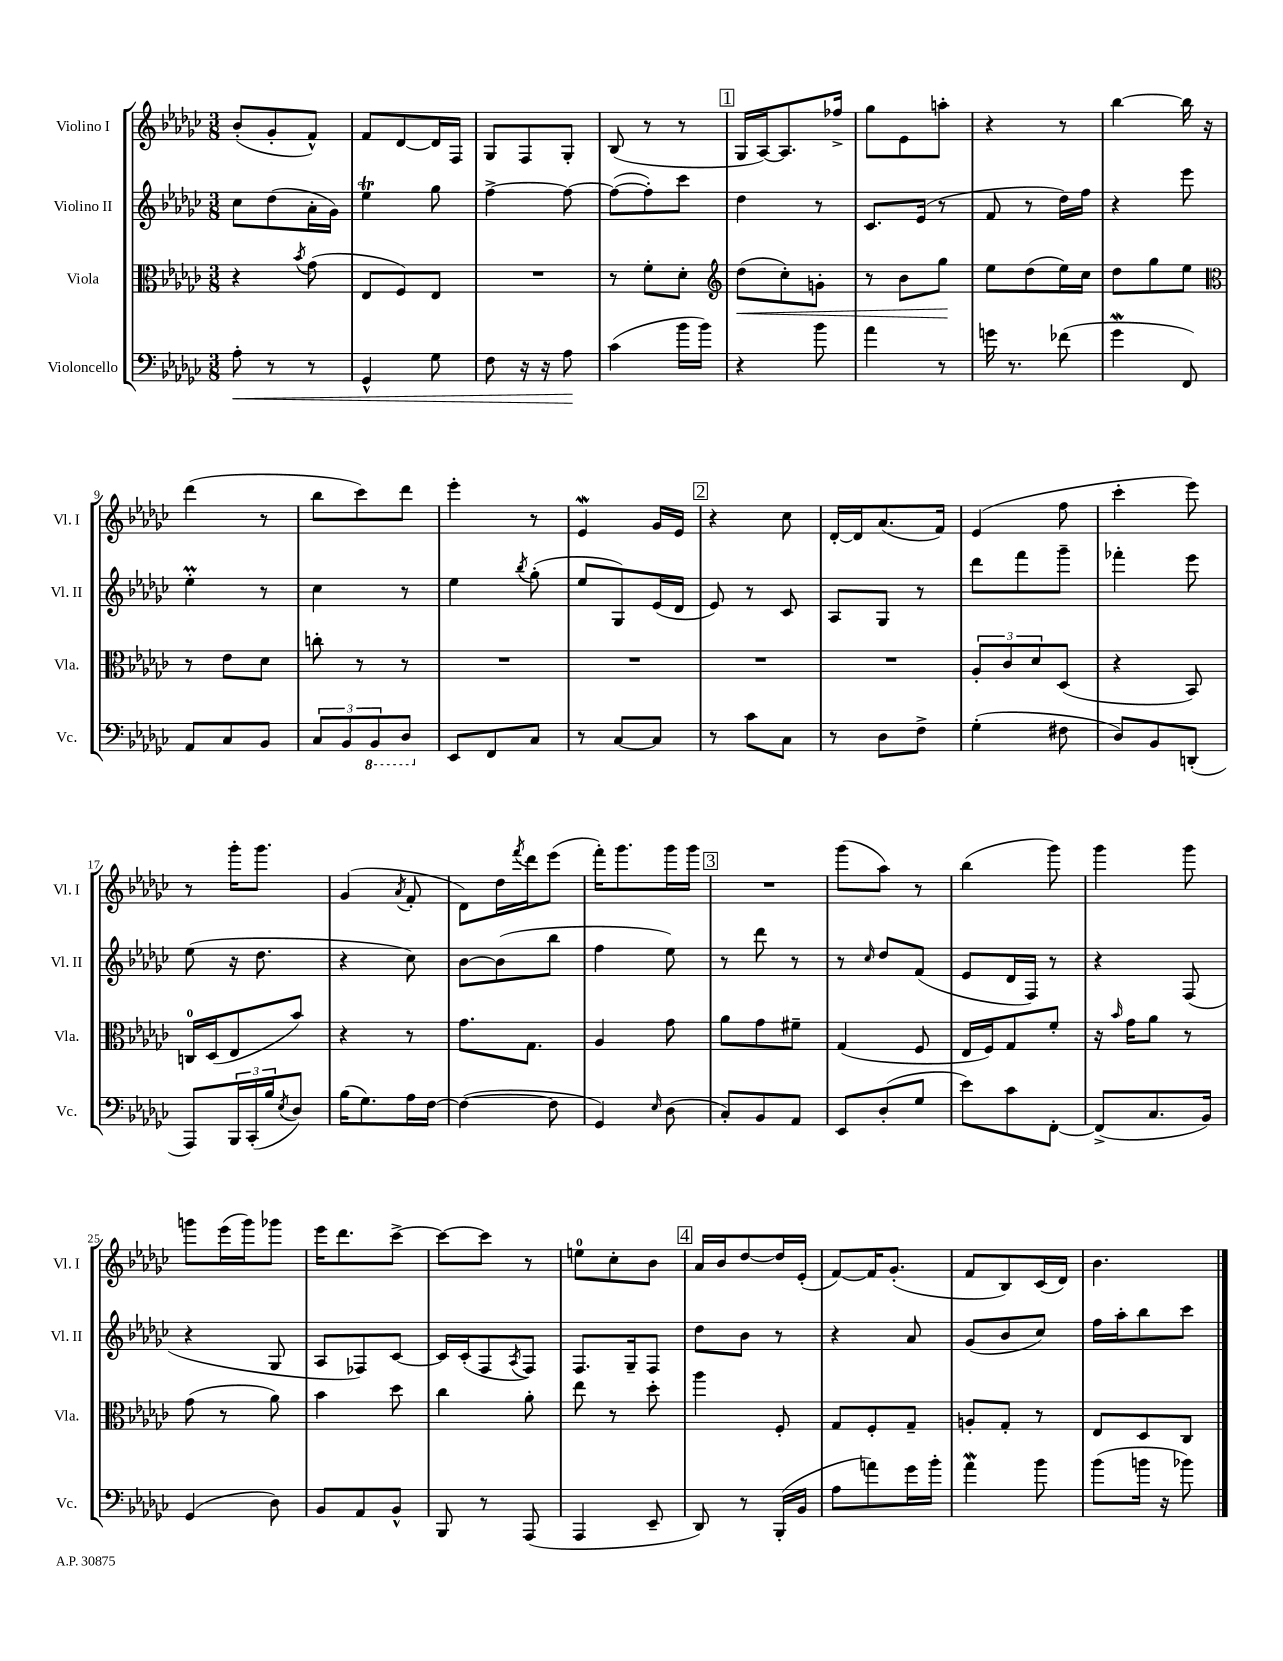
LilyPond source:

<<
\new StaffGroup <<
\new Staff = "s0" \with { instrumentName = "Violino I" shortInstrumentName = "Vl. I" } {
    \clef treble \key ges \major \numericTimeSignature \time 3/8
    bes'8-.( ges'8-. f'8-^) |
    f'8 des'8~ des'16 f16 |
    ges8 f8 ges8-. |
    bes8( r8 r8 |
    \mark \markup { \box "1" } ges16 aes16~) aes8. fes''16-> |
    ges''8 ees'8 a''8-. |
    r4 r8 |
    bes''4~ bes''16 r16 |
    des'''4( r8 |
    bes''8 ces'''8) des'''8 |
    ees'''4-. r8 |
    ees'4\mordent ges'16 ees'16 |
    \mark \markup { \box "2" } r4 ces''8 |
    des'16~-. des'16 aes'8.( f'16) |
    ees'4( f''8 |
    ces'''4-. ees'''8) |
    r8 ges'''16-. ges'''8. |
    ges'4( \acciaccatura { aes'8 } f'8-. |
    des'8) des''16 \acciaccatura { f'''8 } des'''16 ees'''8( |
    f'''16-.) ges'''8. ges'''16 ges'''16 |
    \mark \markup { \box "3" } R4. |
    ges'''8( aes''8) r8 |
    bes''4( ges'''8) |
    ges'''4 ges'''8 |
    g'''8 ees'''16( g'''16) ges'''8 |
    ees'''16 des'''8. ces'''8~-> |
    ces'''8~ ces'''8 r8 |
    e''8-0 ces''8-. bes'8 |
    \mark \markup { \box "4" } aes'16 bes'16 des''8~ des''16 ees'16-.( |
    f'8~) f'16 ges'8.-.( |
    f'8 bes8) ces'16( des'16) |
    bes'4. \bar "|." |
}
\new Staff = "s1" \with { instrumentName = "Violino II" shortInstrumentName = "Vl. II" } {
    \clef treble \key ges \major \numericTimeSignature \time 3/8
    ces''8 des''8( aes'16-. ges'16) |
    ees''4\trill ges''8 |
    f''4~-> f''8~ |
    f''8~( f''8-.) ces'''8 |
    \mark \markup { \box "1" } des''4 r8 |
    ces'8. ees'16( r8 |
    f'8 r8 des''16) f''16 |
    r4 ees'''8 |
    ees''4-.\prall r8 |
    ces''4 r8 |
    ees''4 \acciaccatura { bes''8 } ges''8-.( |
    ees''8 ges8) ees'16( des'16 |
    \mark \markup { \box "2" } ees'8) r8 ces'8 |
    aes8 ges8 r8 |
    des'''8 f'''8 ges'''8-- |
    fes'''4-. ees'''8 |
    ees''8( r16 des''8. |
    r4 ces''8) |
    bes'8~ bes'8( bes''8 |
    f''4 ees''8) |
    \mark \markup { \box "3" } r8 des'''8 r8 |
    r8 \grace { ces''16 } des''8 f'8( |
    ees'8 des'16 f16) r8 |
    r4 f8( |
    r4 ges8 |
    aes8 fes8) ces'8~ |
    ces'16 ces'16-.( f8 \acciaccatura { aes8 } f8) |
    f8. ges16-- f8 |
    \mark \markup { \box "4" } des''8 bes'8 r8 |
    r4 aes'8 |
    ges'8( bes'8 ces''8) |
    f''16 aes''16-. bes''8 ces'''8 \bar "|." |
}
\new Staff = "s2" \with { instrumentName = "Viola" shortInstrumentName = "Vla." } {
    \clef alto \key ges \major \numericTimeSignature \time 3/8
    r4 \acciaccatura { bes'8 } ges'8( |
    ees8 f8) ees8 |
    R4. |
    r8 f'8-. des'8-. |
    \mark \markup { \box "1" } \clef treble des''8\<( ces''8-.) g'8-. |
    r8 bes'8 ges''8\! |
    ees''8 des''8( ees''16) ces''16 |
    des''8 ges''8 ees''8 |
    \clef alto r8 ees'8 des'8 |
    c''8-. r8 r8 |
    R4. |
    R4. |
    \mark \markup { \box "2" } R4. |
    R4. |
    \tuplet 3/2 { aes8-. ces'8 des'8 } des8( |
    r4 bes,8) |
    c16-0 des16( ees8 bes'8) |
    r4 r8 |
    ges'8. ges8. |
    aes4 ges'8 |
    \mark \markup { \box "3" } aes'8 ges'8 fis'8-- |
    ges4( f8 |
    ees16 f16) ges8 f'8-. |
    r16 \grace { bes'16 } ges'16 aes'8 r8 |
    ges'8( r8 aes'8) |
    bes'4 des''8 |
    ces''4 aes'8-. |
    ees''8 r8 des''8-. |
    \mark \markup { \box "4" } aes''4 f8-. |
    ges8 f8-. ges8-- |
    a8-. ges8-. r8 |
    ees8 des8 ces8 \bar "|." |
}
\new Staff = "s3" \with { instrumentName = "Violoncello" shortInstrumentName = "Vc." } {
    \clef bass \key ges \major \numericTimeSignature \time 3/8
    aes8-.\< r8 r8 |
    ges,4-^ ges8 |
    f8 r16 r16 aes8\! |
    ces'4( bes'16 bes'16) |
    \mark \markup { \box "1" } r4 bes'8 |
    aes'4 r8 |
    g'16 r8. fes'8( |
    ges'4\mordent f,8) |
    aes,8 ces8 bes,8 |
    \tuplet 3/2 { ces8 bes,8 \ottava #-1 bes,,8 } des,8 \ottava #0 |
    ees,8 f,8 ces8 |
    r8 ces8~ ces8 |
    \mark \markup { \box "2" } r8 ces'8 ces8 |
    r8 des8 f8-> |
    ges4-.( fis8 |
    des8) bes,8 d,8-.( |
    aes,,8) \tuplet 3/2 { bes,,16 ces,16-.( bes16 } \acciaccatura { ees8 } des8) |
    bes16( ges8.) aes16 f16~ |
    f4~( f8 |
    ges,4) \grace { ees16 } des8( |
    \mark \markup { \box "3" } ces8-.) bes,8 aes,8 |
    ees,8 des8-.( ges8 |
    ees'8) ces'8 f,8~-. |
    f,8->( ces8. bes,16) |
    ges,4( des8) |
    bes,8 aes,8 bes,8-^ |
    bes,,8 r8 aes,,8( |
    aes,,4 ees,8-- |
    \mark \markup { \box "4" } des,8) r8 bes,,16-.( bes,16 |
    aes8 a'8) ges'16 bes'16-. |
    aes'4\mordent bes'8 |
    bes'8( b'16 r16 bes'8) \bar "|." |
}
>>
>>
